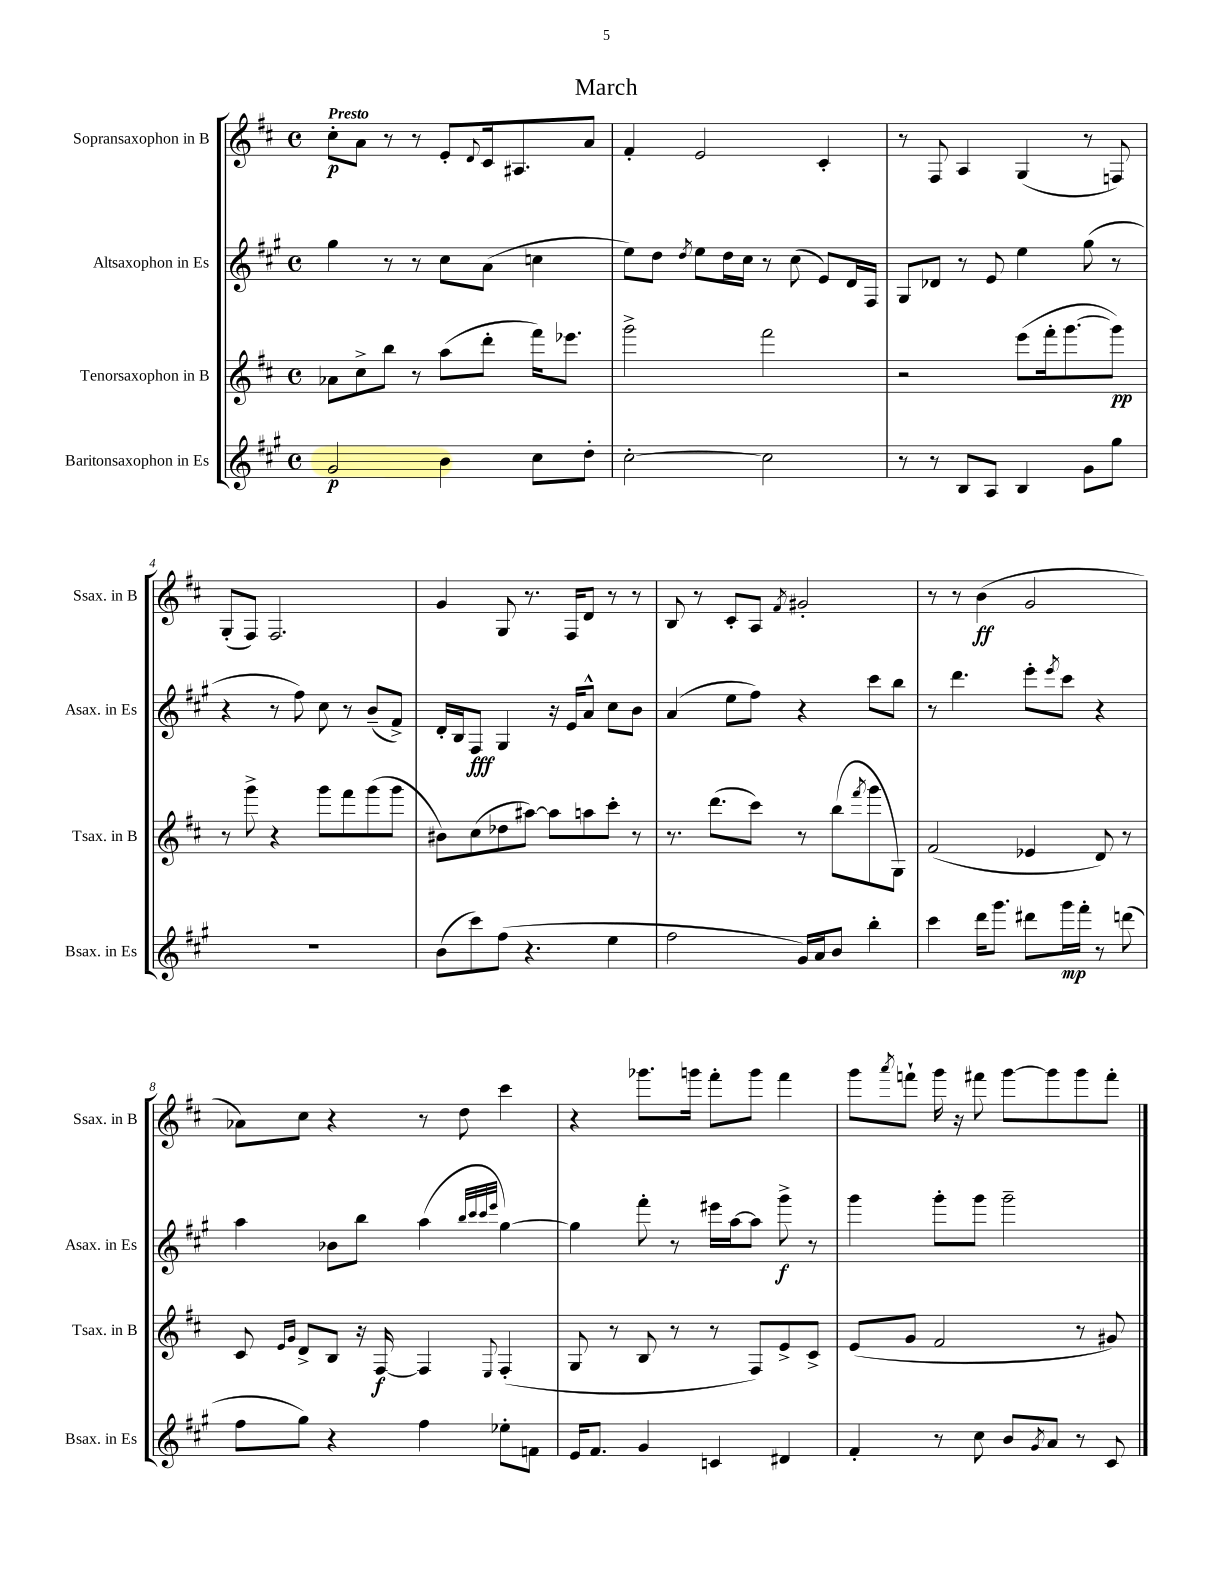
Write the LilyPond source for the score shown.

\header { title = "March" }
<<
\new StaffGroup <<
\new Staff = "s0" \with { instrumentName = "Sopransaxophon in B" shortInstrumentName = "Ssax. in B" } {
    \clef treble \key d \major \defaultTimeSignature \time 4/4 \tempo "Presto"
    cis''8-.\p a'8 r8 r8 e'8-. \appoggiatura { d'8 } cis'16 ais8. a'8 |
    fis'4-. e'2 cis'4-. |
    r8 fis8 a4 g4( r8 f8) |
    g8-.( fis8) fis2. |
    g'4 g8 r8. fis16 d'8 r8 r8 |
    b8 r8 cis'8-. a8 \acciaccatura { fis'8 } gis'2-. |
    r8 r8 b'4\ff( g'2 |
    aes'8) cis''8 r4 r8 d''8 cis'''4 |
    r4 ges'''8. g'''16 fis'''8-. g'''8 fis'''4 |
    g'''8 \acciaccatura { a'''8 } f'''8-! g'''16 r16 fis'''8 g'''8~ g'''8 g'''8 fis'''8-. \bar "|." |
}
\new Staff = "s1" \with { instrumentName = "Altsaxophon in Es" shortInstrumentName = "Asax. in Es" } {
    \clef treble \key a \major \defaultTimeSignature \time 4/4
    gis''4 r8 r8 cis''8 a'8( c''4 |
    e''8) d''8 \acciaccatura { d''8 } e''8 d''16 cis''16 r8 cis''8( e'8) d'16 fis16 |
    gis8 des'8 r8 e'8 e''4 gis''8( r8 |
    r4 r8 fis''8) cis''8 r8 b'8--( fis'8->) |
    d'16-. b16 fis8\fff gis4 r16 e'16 a'8-^ cis''8 b'8 |
    a'4( e''8 fis''8) r4 cis'''8 b''8 |
    r8 d'''4. e'''8-. \acciaccatura { e'''8 } cis'''8 r4 |
    a''4 bes'8 b''8 a''4( \grace { b''32 cis'''32 cis'''32 e'''32 } gis''4~) |
    gis''4 fis'''8-. r8 eis'''16 a''16~ a''8 gis'''8->\f r8 |
    gis'''4 gis'''8-. gis'''8 gis'''2-- \bar "|." |
}
\new Staff = "s2" \with { instrumentName = "Tenorsaxophon in B" shortInstrumentName = "Tsax. in B" } {
    \clef treble \key d \major \defaultTimeSignature \time 4/4
    aes'8 cis''8-> b''8 r8 a''8( d'''8-. fis'''16) ees'''8. |
    g'''2-> fis'''2 |
    r2 e'''8( fis'''16-. g'''8.~ g'''8\pp) |
    r8 g'''8-> r4 g'''8 fis'''8 g'''8( g'''8 |
    bis'8) cis''8( des''8 ais''8~) ais''8 a''8 cis'''8-. r8 |
    r8. d'''8.( cis'''8) r8 b''8( \acciaccatura { fis'''8 } g'''8 g8) |
    fis'2( ees'4 d'8) r8 |
    cis'8 \grace { e'16 g'16 } d'8-> b8 r16 fis16~\f fis4 \appoggiatura { e8 } fis4-.( |
    g8 r8 b8 r8 r8 fis8) e'8-> cis'8-> |
    e'8( g'8 fis'2 r8 gis'8) \bar "|." |
}
\new Staff = "s3" \with { instrumentName = "Baritonsaxophon in Es" shortInstrumentName = "Bsax. in Es" } {
    \clef treble \key a \major \defaultTimeSignature \time 4/4
    gis'2\p b'4 cis''8 d''8-. |
    cis''2~-. cis''2 |
    r8 r8 b8 a8 b4 gis'8 gis''8 |
    R1 |
    b'8( cis'''8) fis''8( r4. e''4 |
    fis''2 gis'16) a'16 b'8 b''4-. |
    cis'''4 d'''16 gis'''8. dis'''8 gis'''16\mp fis'''16-. r8 d'''8( |
    fis''8 gis''8) r4 fis''4 ees''8-. f'8 |
    e'16 fis'8. gis'4 c'4 dis'4 |
    fis'4-. r8 cis''8 b'8 \acciaccatura { gis'8 } a'8 r8 cis'8 \bar "|." |
}
>>
>>
